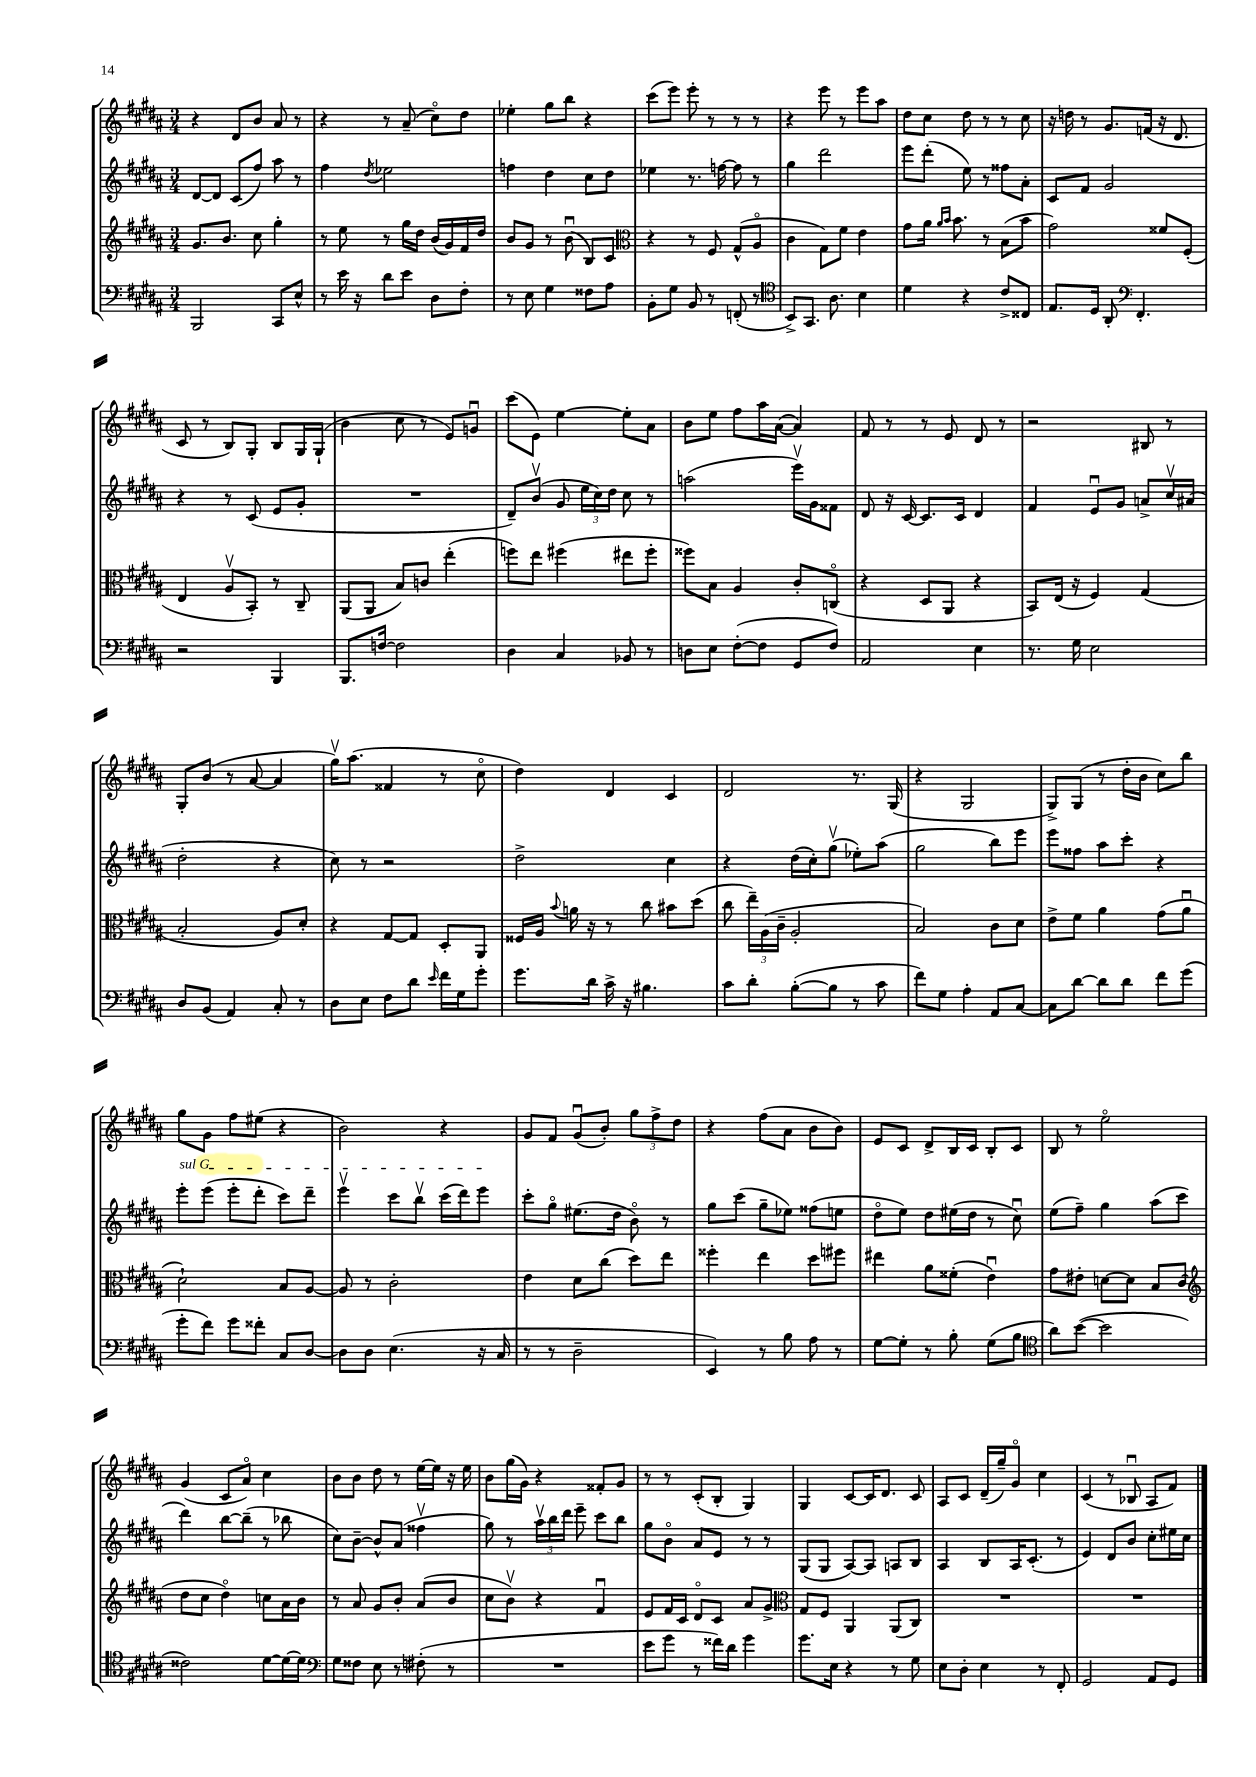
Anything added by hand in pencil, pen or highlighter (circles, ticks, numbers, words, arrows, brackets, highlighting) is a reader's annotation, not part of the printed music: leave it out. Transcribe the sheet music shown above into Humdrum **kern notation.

**kern	**kern	**kern	**kern
*staff4	*staff3	*staff2	*staff1
*clefF4	*clefG2	*clefG2	*clefG2
*k[f#c#g#d#a#]	*k[f#c#g#d#a#]	*k[f#c#g#d#a#]	*k[f#c#g#d#a#]
*M3/4	*M3/4	*M3/4	*M3/4
2BBB	8.g#	[8d#	4r
.	.	8d#]	.
.	8.b	.	.
.	.	(8c#	8d#
.	8cc#	8ff#)	8b
8CC#	4gg#'	8aa#	8a#
8E^^	.	8r	8r
=	=	=	=
8r	8r	4ff#	4r
16e	8ee	.	.
16r	.	.	.
.	.	8qdd#	.
8d#	8r	2ee-	8r
8e	16gg#	.	(8a#~
.	16dd#	.	.
8D#	(16b	.	8cc#o)
.	16g#)	.	.
8F#'	16f#	.	8dd#
.	16dd#	.	.
=	=	=	=
8r	8b	4ff	4ee-'
8E	8g#	.	.
4G#	8r	4dd#	8gg#
.	(8bu	.	8bb
8F##	8B)	8cc#	4r
8A#	8c#	8dd#	.
=	=	=	=
*	*clefC3	*	*
8BB'	4r	4ee-	(8ccc#
8G#	.	.	8eee)
8BB	8r	8.r	8eee'
8r	8F#	.	8r
.	.	[16ff	.
(8FF'	(8G#^^	8ff]	8r
8r	8A#o	8r	8r
=	=	=	=
*clefC4	*	*	*
8BB^)	4c#	4gg#	4r
8.GG#	.	.	.
.	8G#)	2ddd#	8eee
8.A#	.	.	.
.	8f#	.	8r
4B	4e	.	8eee
.	.	.	8aa#
=	=	=	=
4d#	8g#	8eee	8dd#
.	16a#	(8ddd#'	8cc#
.	16qqa#	.	.
.	16qqb	.	.
.	8.b	.	.
4r	.	8ee)	8dd#
.	8r	8r	8r
8c#^	(8B	8ff##	8r
8C##	8b	8a#'	8cc#
=	=	=	=
8.E	2g#)	8c#	16r
.	.	.	16dd
.	.	8f#	8r
16D#	.	.	.
8AA#'	.	2g#	8.g#
*clefF4	*	*	*
4.FF#'	.	.	.
.	.	.	(16f
.	8f##	.	16r
.	.	.	8.d#
.	(8F#'	.	.
=	=	=	=
2r	4E	4r	8c#
.	.	.	8r
.	8A#v	8r	8B)
.	8BB')	(8c#	8G#'
4BBB	8r	8e	8B
.	8C#~	8g#'	16G#
.	.	.	(16G#`
=	=	=	=
8.BBB	(8AA#	2.r	4b
.	8AA#	.	.
[16F	.	.	.
2F]	8B)	.	8cc#
.	8c	.	8r
.	(4ee'	.	8e)
.	.	.	8gu
=	=	=	=
4D#	8ff)	8d#~)	(8ccc#
.	8ee	(8bv	8e)
4C#	(4ff#	8g#	[4ee
.	.	24ee	.
.	.	24cc#)	.
.	.	24dd#	.
8BB-	8ee#	8cc#	8ee']
8r	8ff#'	8r	8a#
=	=	=	=
8D	8ff##)	(2aa	8b
8E	8B	.	8ee
([8F#'	4A#	.	8ff#
8F#]	.	.	16aa#
.	.	.	([16a#
8GG#	8c#'	16eeev)	4a#])
.	.	16g#	.
8F#)	(8Co	8f##	.
=	=	=	=
2AA#	4r	8d#	8f#
.	.	16r	8r
.	.	[16c#	.
.	8D#	8.c#]	8r
.	8AA#	.	8e
.	.	16c#	.
4E	4r	4d#	8d#
.	.	.	8r
=	=	=	=
8.r	8BB)	4f#	2r
.	(16E	.	.
16G#	16r	.	.
2E	4F#)	8eu	.
.	.	8g#	.
.	(4G#	8a^	8B#
.	.	16cc#v	8r
.	.	(16a#	.
=	=	=	=
8D#	2B'	2dd#'	8G#'
(8BB	.	.	(8b
4AA#)	.	.	8r
.	.	.	[8a#
8C#'	8A#)	4r	4a#]
8r	8d#'	.	.
=	=	=	=
8D#	4r	8cc#)	16gg#v)
.	.	.	(8.aa#
8E	.	8r	.
8F#	[8G#	2r	4f##
8d#	8G#]	.	.
16qqe	.	.	.
16f#	8D#'	.	8r
16G#	.	.	.
8g#'	8AA#	.	8cc#o
=	=	=	=
8.g#	16F##	2dd#^	4dd#)
.	16A#	.	.
.	8qqb	.	.
.	16a	.	.
16d#	16r	.	.
16c#^	8r	.	4d#
16r	.	.	.
4.B#	8cc#	.	.
.	8b#	4cc#	4c#
.	(8dd#	.	.
=	=	=	=
8c#	8cc#	4r	2d#
8d#'	24ee~)	.	.
.	(24A#	.	.
.	24c#~	.	.
([8B'	2A#'	(16dd#	.
.	.	16cc#')	.
8B]	.	(8gg#v	.
8r	.	8ee-')	8.r
8c#	.	(8aa#	.
.	.	.	(16G#
=	=	=	=
8f#)	2B)	2gg#	4r
8G#	.	.	.
4A#'	.	.	2G#
8AA#	8c#	8bb)	.
[8C#	8d#	8eee	.
=	=	=	=
8C#]	8e^	8eee	8G#^)
[8d#	8f#	8ff##	(8G#
8d#]	4a#	8aa#	8r
8d#	.	8ccc#'	16dd#'
.	.	.	16b
8f#	(8g#	4r	8cc#)
(8g#	8a#u	.	8bb
=	=	=	=
8g#'	2d#`)	8eee'	8gg#
8f#)	.	(8eee	8g#
8g#	.	8eee'	8ff#
8f##'	.	8ddd#'	(8ee#
8C#	8B	8ccc#)	4r
[8D#	[8A#	8ddd#~	.
=	=	=	=
8D#]	8A#]	4eeev	2b)
8D#	8r	.	.
(4.E	2c#'	8ccc#	.
.	.	8bbv	.
.	.	(16ccc#	4r
.	.	16ddd#)	.
16r	.	8eee	.
16C#	.	.	.
=	=	=	=
8r	4e	8ccc#'	8g#
8r	.	8gg#o	8f#
2D#~	8d#	(8.ee#	(8g#u
.	(8cc#	.	8b')
.	.	16dd#	.
.	8dd#)	8bo)	12gg#
.	.	.	12ff#^
.	8ee	8r	.
.	.	.	12dd#
=	=	=	=
4EE)	4ff##'	8gg#	4r
.	.	(8ccc#	.
8r	4ee	8gg#~	(8ff#
8B	.	8ee-)	8a#
8A#	8dd#	(8ff##	8b
8r	8ff#	8ee	8b)
=	=	=	=
[8G#	4ee#	8dd#o	8e
8G#']	.	8ee)	8c#
8r	8a#	8dd#	8d#^
8B'	(8f##'	(16ee#	16B
.	.	16dd#	16c#
(8G#	4eu)	8r	8B'
8B	.	8cc#u)	8c#
=	=	=	=
*clefC4	*	*	*
8a#)	8g#	(8ee	8B
([8b	8e#'	8ff#~)	8r
2b]	[8d	4gg#	2eeo
.	8d]	.	.
.	8B	(8aa#	.
.	(8c#	8ccc#	.
=	=	=	=
*	*clefG2	*	*
2c##)	8dd#	4ddd#)	(4g#
.	8cc#	.	.
.	4dd#o)	[8bb	8c#
.	.	(8bb~]	8a#o)
[8d#	8cc	8r	4cc#
16d#_	16a#	8bb-	.
16d#]	16b	.	.
=	=	=	=
*clefF4	*	*	*
8G#	8r	8cc#)	8b
8F##	8a#	[8b~	8b
8E	8g#	8b^^]	8dd#
8r	8b'	(8a#	8r
(8F#'	(8a#	4ff##v	[16ee
.	.	.	16ee]
8r	8b	.	16r
.	.	.	16ee
=	=	=	=
2.r	8cc#	8gg#)	8b
.	8bv)	8r	(16gg#
.	.	.	16g#)
.	4r	24aa#v	4r
.	.	24bb	.
.	.	24ddd#	.
.	.	8eee~	.
.	4f#u	8ccc#	8f##'
.	.	8bb	8g#
=	=	=	=
8e	8e	8gg#	8r
8g#	16f#	8bo	8r
.	16c#	.	.
8r	8d#o	8a#	(8c#'
16f##)	8c#	8e	8B'
16d#	.	.	.
4g#	8a#	8r	4G#)
.	8g#^	8r	.
=	=	=	=
*	*clefC3	*	*
8.g#	8G#	(8G#	4G#
.	8F#	8G#	.
16E	.	.	.
4r	4AA#	[8A#)	[8c#
.	.	8A#]	16c#]
.	.	.	8.d#
8r	(8AA#	8A	.
8G#	8C#)	8B	8c#
=	=	=	=
8E	2.r	4A#	8A#
8D#'	.	.	8c#
4E	.	8B	(16d#~
.	.	.	16gg#~)
.	.	16A#	8g#o
.	.	(8.c#'	.
8r	.	.	4cc#
8FF#'	.	8r	.
=	=	=	=
2GG#	2.r	4e)	(4c#
.	.	8d#	8r
.	.	8b	8B-u
8AA#	.	8cc#'	8A#
8GG#	.	16ee#	8f#)
.	.	16cc#	.
==	==	==	==
*-	*-	*-	*-
